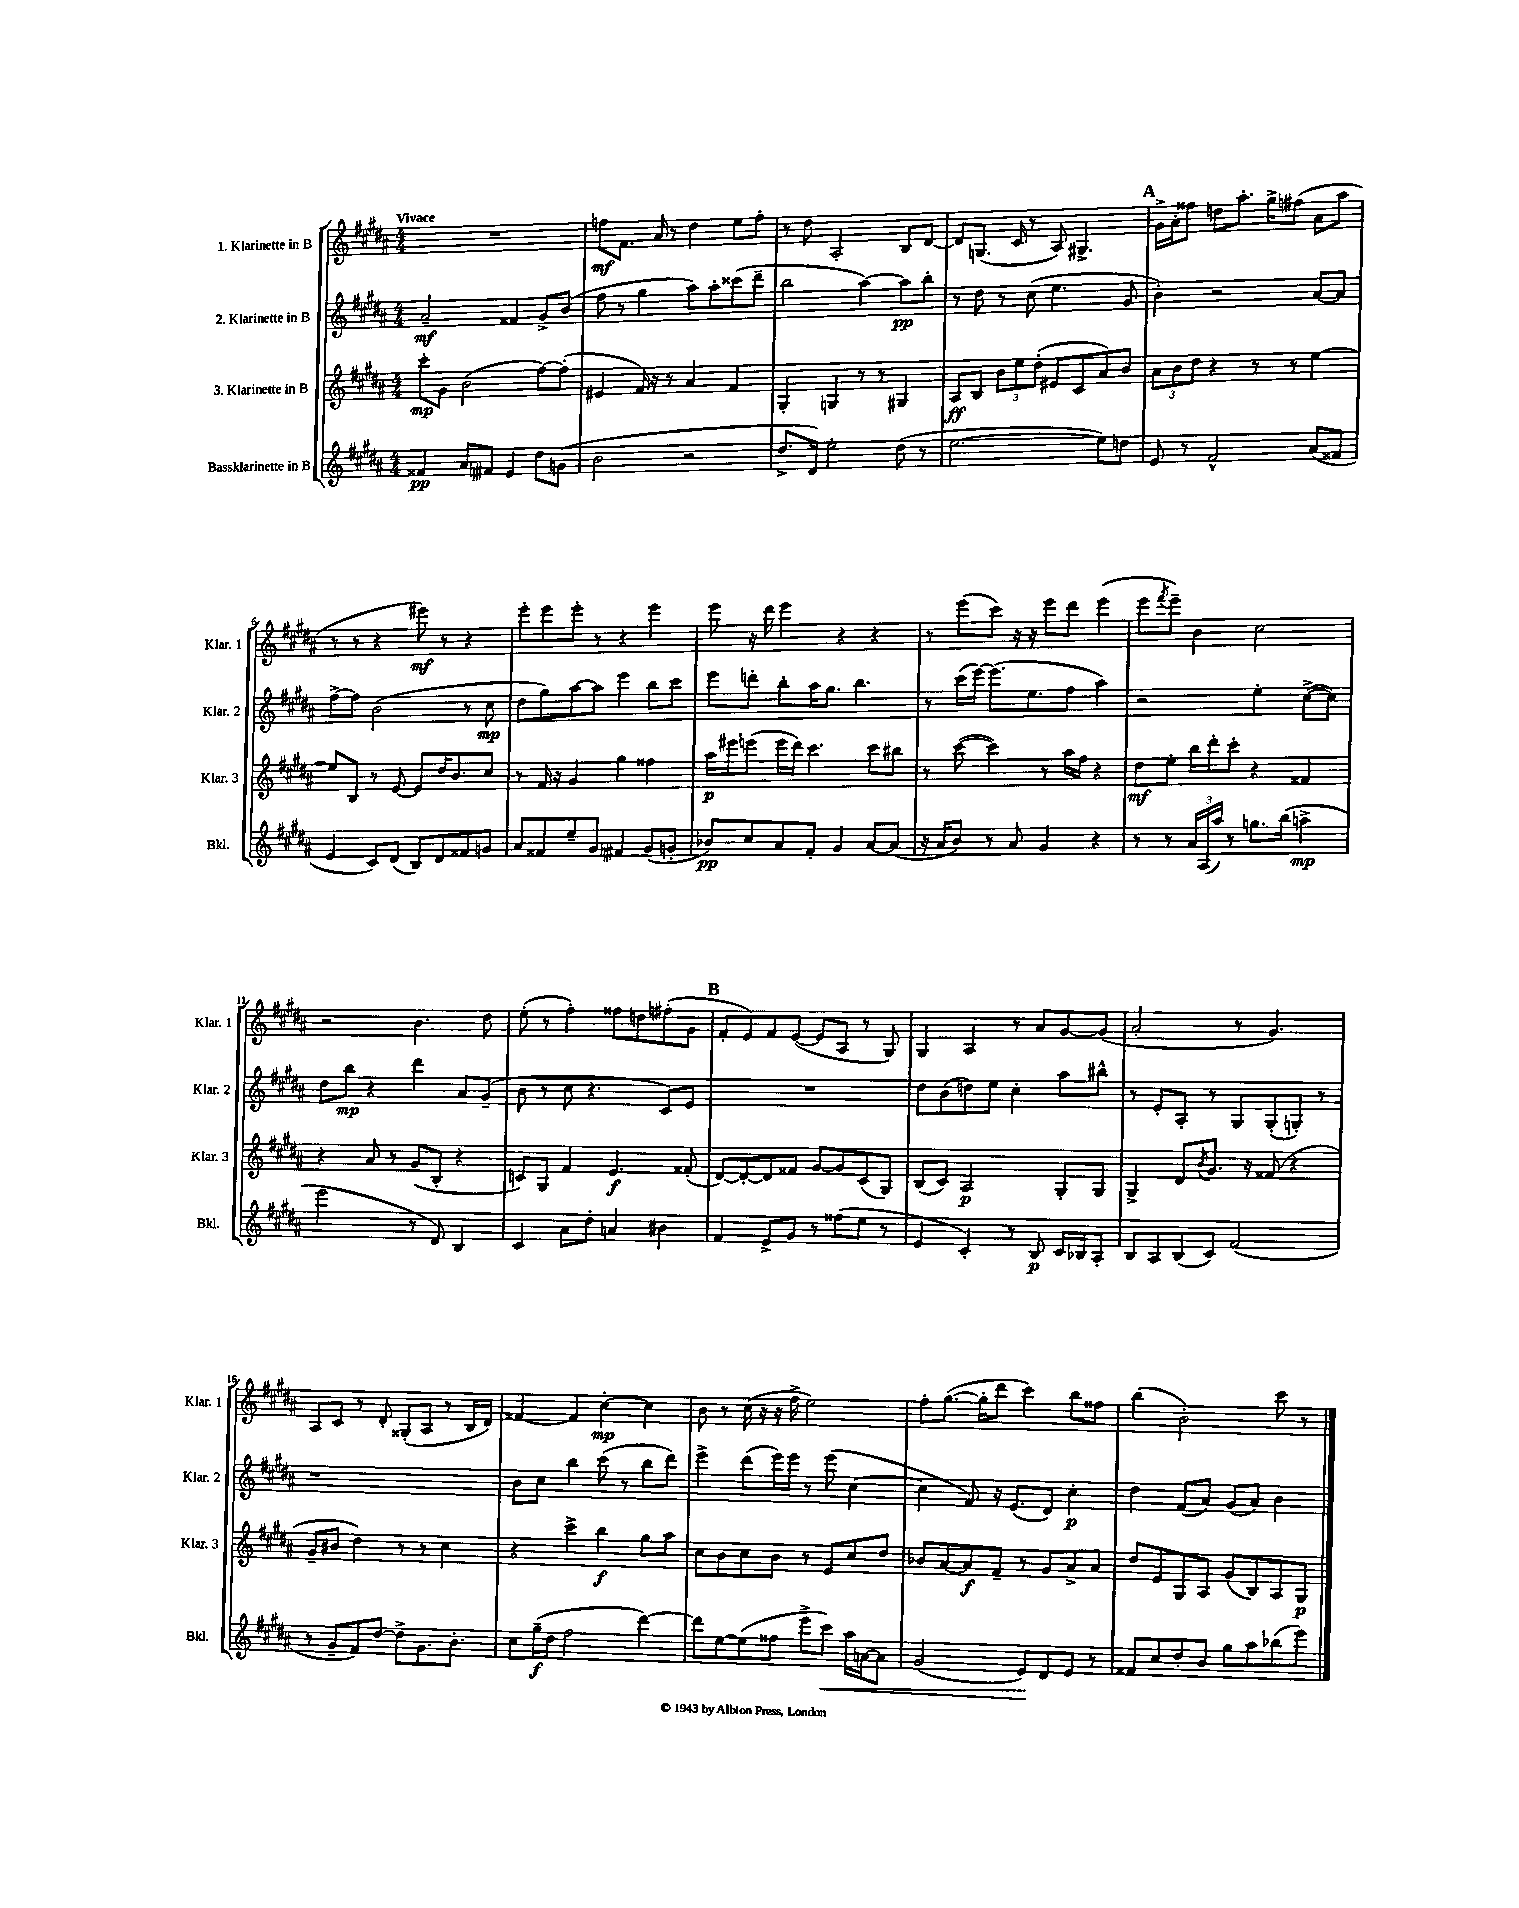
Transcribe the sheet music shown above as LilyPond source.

<<
\new StaffGroup <<
\new Staff = "s0" \with { instrumentName = "1. Klarinette in B" shortInstrumentName = "Klar. 1" } {
    \clef treble \key b \major \numericTimeSignature \time 4/4 \tempo "Vivace"
    R1 |
    f''8\mf fis'8. ais'16 r8 dis''4 e''8 f''8-. |
    r8 dis''8 ais2-. b8 dis'8~ |
    dis'8 g8.( cis'16 r8 ais8) gis4.-> |
    \mark \markup { \bold "A" } gis'16-> ais'16-. fisis''8 d''8 ais''8.-. gis''16-> fis''8( ais'8 ais''8 |
    r8 r8 r4 eis'''8\mf) r8 r4 |
    e'''8-. e'''8 e'''8-. r8 r4 e'''4 |
    e'''8 r16 dis'''16 e'''4 r4 r4 |
    r8 e'''8( cis'''8) r16 r16 e'''8 dis'''8 e'''4( |
    e'''8 \acciaccatura { fis'''8 } e'''8--) b'4 cis''2 |
    r2 b'4. dis''8 |
    e''8-.( r8 fis''4-.) fisis''8 d''8 fis''8-.( gis'8 |
    \mark \markup { \bold "B" } fis'8-. e'8) fis'8 e'8~( e'8 ais8 r8 gis8) |
    gis4 ais4 r8 ais'8 gis'8~ gis'8( |
    ais'2-. r8 gis'4.) |
    ais8 cis'8 r8 dis'8-. gisis8-.( ais8 r8 b16 dis'16) |
    fisis'4~ fisis'4 cis''4~-.\mp cis''4 |
    b'8 r8 cis''16( r16 r16 fis''16-> e''2) |
    fis''8-. gis''8.~( gis''16-. dis'''8 cis'''4) b''8 fisis''8 |
    b''4( b'2-.) cis'''8 r8 \bar "|." |
}
\new Staff = "s1" \with { instrumentName = "2. Klarinette in B" shortInstrumentName = "Klar. 2" } {
    \clef treble \key b \major \numericTimeSignature \time 4/4
    ais'2--\mf fisis'4 gis'8-> b'8( |
    fis''8 r8 gis''4 ais''8) ais''8-. cisis'''8( dis'''8-- |
    b''2 ais''4~) ais''8\pp b''8-. |
    r8 dis''8 r8 cis''8( e''4. gis'8 |
    \mark \markup { \bold "A" } b'4-.) r2 ais'8~ ais'8 |
    fis''8~-> fis''8 b'2( r8 cis''8\mp |
    dis''8 gis''8) ais''8~ ais''8 e'''4 b''8 cis'''8 |
    e'''8 d'''8-. b''8-. ais''16 gis''8. b''4. |
    r8 cis'''16( e'''16~) e'''8.( e''8. fis''8 ais''4) |
    r2 e''4-. cis''8~->( cis''8) |
    dis''8 b''8\mp r4 dis'''4 ais'8 gis'8--( |
    b'8 r8 cis''8 r4. cis'8) e'8 |
    \mark \markup { \bold "B" } R1 |
    dis''8 b'8( d''8) e''8 cis''4-. ais''8 bis''8-^ |
    r8 e'8-. ais8-. r8 gis8 gis8-.( g8-.) r8 |
    r1 |
    b'8 cis''8 b''4 cis'''8( r8 b''8 dis'''8) |
    e'''4-> dis'''8( e'''16) e'''16 r8 e'''8( cis''4~ |
    cis''4 fis'8) r16 e'8.( dis'8) cis''4-.\p |
    dis''4 fis'8( ais'8) gis'8( ais'8) b'4 \bar "|." |
}
\new Staff = "s2" \with { instrumentName = "3. Klarinette in B" shortInstrumentName = "Klar. 3" } {
    \clef treble \key b \major \numericTimeSignature \time 4/4
    cis'''8-.\mp gis'8 b'2( fis''8~) fis''8-.( |
    eis'4 fis'16) r16 r8 ais'4 fis'4 |
    gis4-. g4 r8 r8 gis4 |
    ais8\ff b8 \tuplet 3/2 { b'8 e''8 dis''8-.( } eis'8 cis'8 ais'8) b'8 |
    \mark \markup { \bold "A" } \tuplet 3/2 { ais'8 b'8 dis''8 } r4 r8 r8 e''4~ |
    e''8 b8 r8 e'8~ e'8 dis''16 b'8. cis''8 |
    r8 fis'16 r16 gis'4 gis''4 fisis''4 |
    ais''16\p eis'''16 e'''8( e'''16 dis'''16) cis'''4. cis'''8 bis''8 |
    r8 cis'''8~( cis'''4) r8 ais''16 fis''16 r4 |
    dis''8\mf e''8-. b''16 dis'''16-. cis'''8-. r4 fisis'4 |
    r4 ais'8 r8 gis'8( b8-. r4 |
    c'8) gis8 fis'4 e'4.\f fisis'8-.( |
    \mark \markup { \bold "B" } dis'8~) dis'8~-. dis'8 fisis'8 gis'8~ gis'8 cis'8( gis8) |
    b8( cis'8) ais2\p gis8-. gis8 |
    gis4-> dis'8 \acciaccatura { b'8 } gis'8. r16 fisis'8( r4 |
    gis'8-- bis'8 dis''4) r8 r8 cis''4 |
    r4 cis'''4-> b''4\f gis''8 ais''8 |
    cis''8 b'8 cis''8 b'8 r8 e'8 cis''8 dis''8 |
    bes'8 ais'8~ ais'8\f fis'8-- r8 gis'8 ais'8-> ais'8 |
    dis''8 e'8 gis8 ais8 gis'8( b8) ais8 gis8\p \bar "|." |
}
\new Staff = "s3" \with { instrumentName = "Bassklarinette in B" shortInstrumentName = "Bkl." } {
    \clef treble \key b \major \numericTimeSignature \time 4/4
    fisis'4\pp ais'8 fis'8 e'4 dis''8 g'8( |
    b'2 r2 |
    dis''8.-> dis'16) e''2-. dis''8( r8 |
    e''2.~ e''8) d''8 |
    \mark \markup { \bold "A" } e'8 r8 fis'2-^ ais'8( fisis'8 |
    e'4 cis'8) dis'8( b8) dis'8 fisis'8 g'8 |
    ais'8 fisis'8 e''8-- gis'8 fis'4 gis'8( g'8-. |
    bes'8\pp) cis''8 ais'8 fis'8-. gis'4 ais'8~ ais'8( |
    r16 ais'16 b'8) r8 ais'8 gis'4 r4 |
    r8 r8 \tuplet 3/2 { ais'16 ais16( ais''16) } r8 g''8. b''16( a''4->\mp |
    e'''2 r8 dis'8) b4 |
    cis'4 ais'8 dis''8-. a'4 bis'4 |
    \mark \markup { \bold "B" } fis'4 e'8-> gis'8 r8 fisis''8( e''8 r8 |
    e'4 cis'4-.) r8 b8\p cis'16 bes16 ais8-. |
    b8 ais8 b8( cis'8) fis'2( |
    r8 gis'8-- fis'8) dis''8~ dis''8-> gis'8. b'8.-. |
    cis''8 gis''16--\f( dis''16 fis''2 dis'''4~) |
    dis'''8 e''8~ e''8( fisis''8 e'''8-> cis'''8\<) ais''16 a'16~ a'8 |
    gis'2( e'8\!) dis'8 e'8 r8 |
    fisis'8 cis''8 dis''8-. b'8 gis''8 ais''8 bes''8( e'''8) \bar "|." |
}
>>
>>
